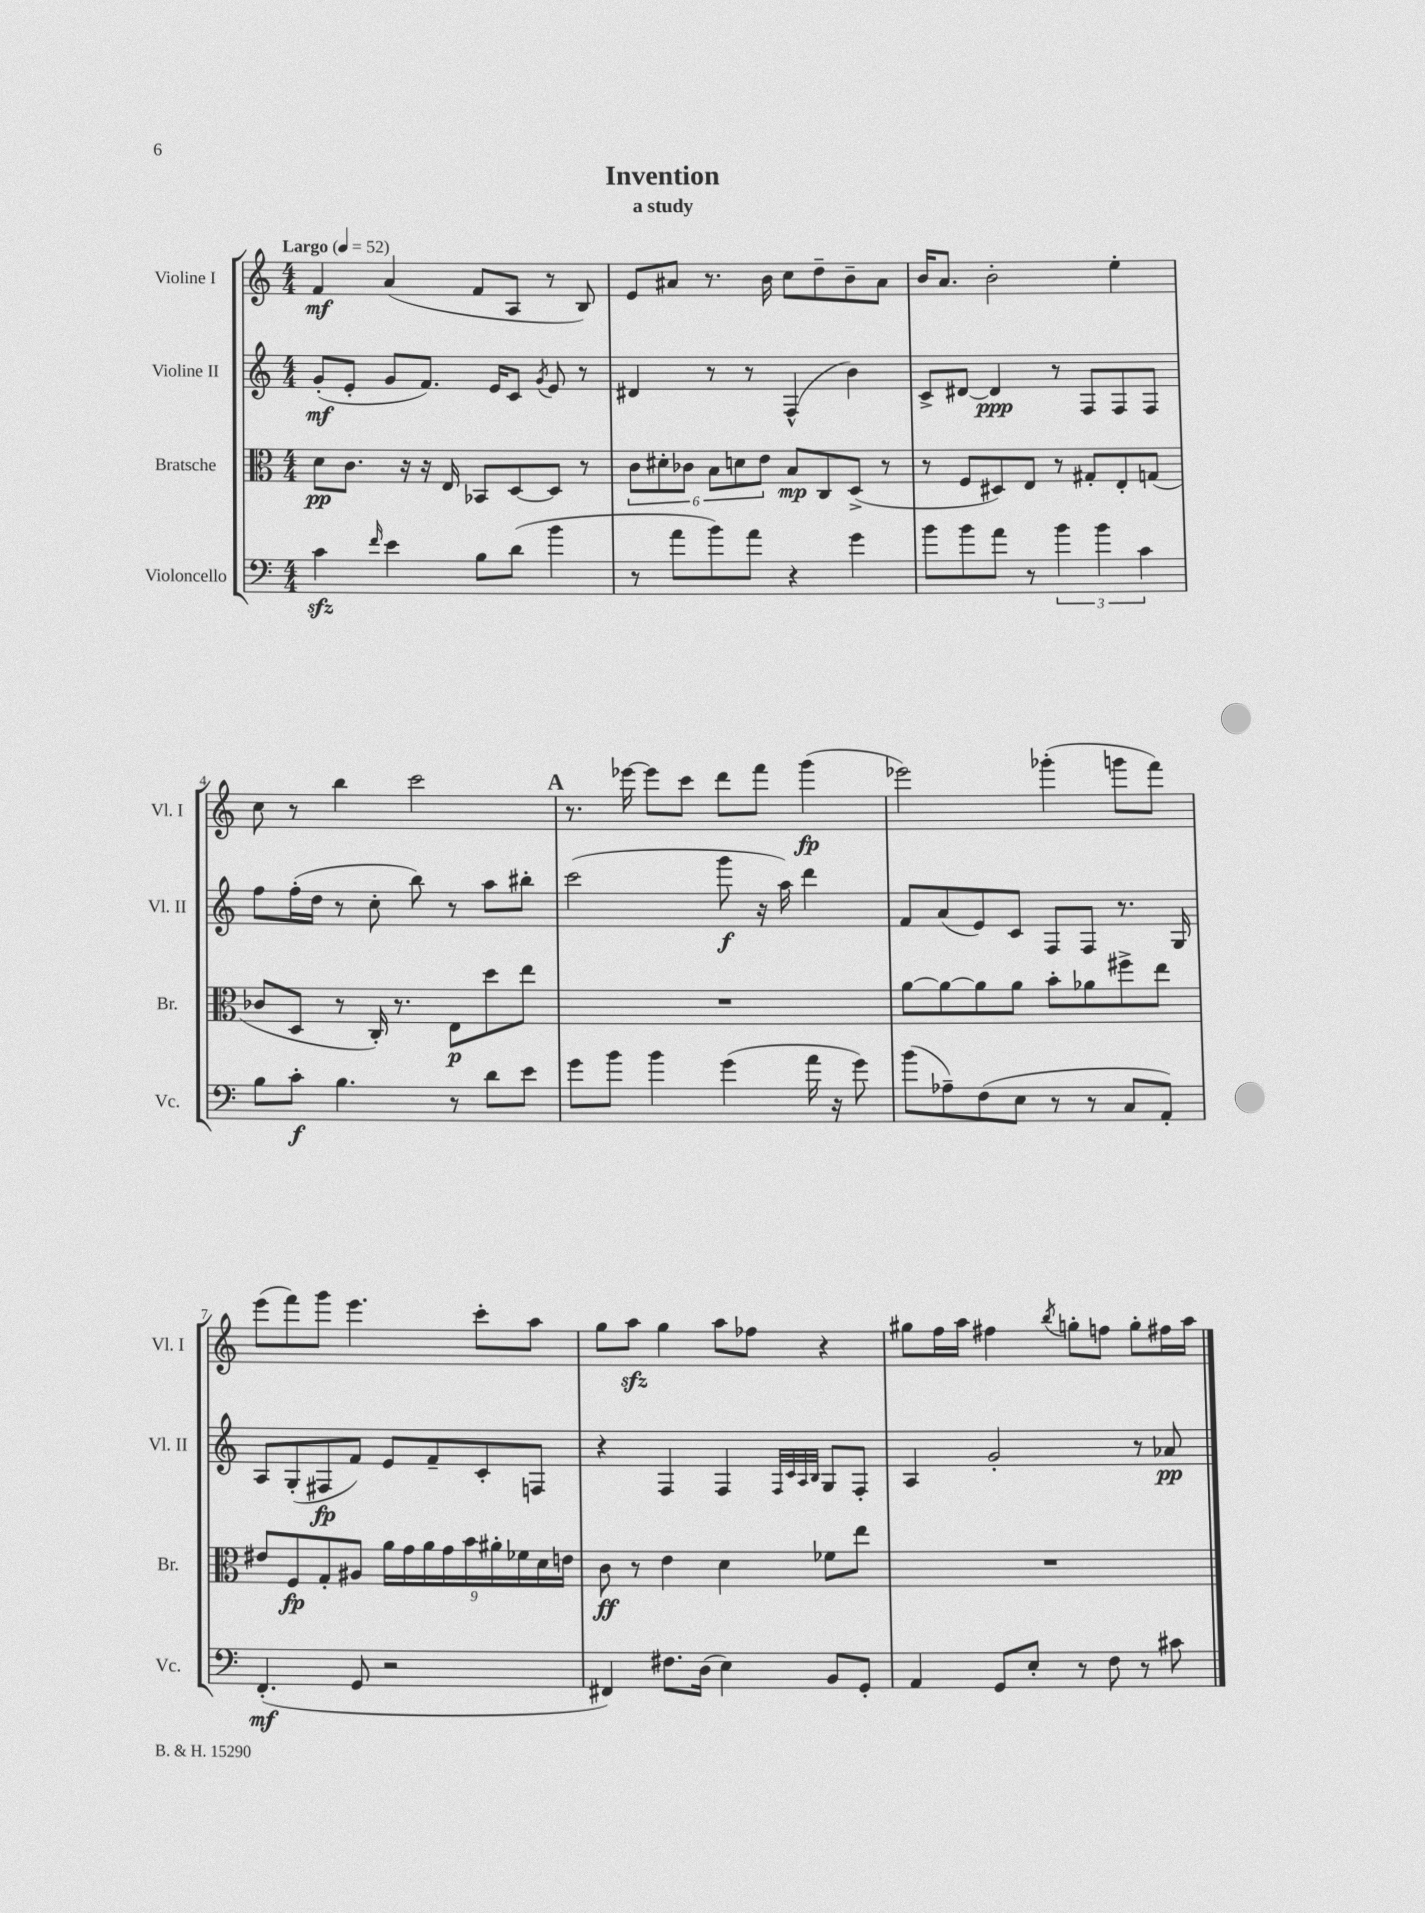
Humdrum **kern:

**kern	**dynam	**kern	**dynam	**kern	**dynam	**kern	**dynam
*part4	*part4	*part3	*part3	*part2	*part2	*part1	*part1
*staff4	*staff4	*staff3	*staff3	*staff2	*staff2	*staff1	*staff1
*I"Violoncello	*	*I"Bratsche	*	*I"Violine II	*	*I"Violine I	*
*I'Vc.	*	*I'Br.	*	*I'Vl. II	*	*I'Vl. I	*
*clefF4	*	*clefC3	*	*clefG2	*	*clefG2	*
*k[]	*	*k[]	*	*k[]	*	*k[]	*
*M4/4	*	*M4/4	*	*M4/4	*	*M4/4	*
*MM52	*	*MM52	*	*MM52	*	*MM52	*
=1	=1	=1	=1	=1	=1	=1	=1
!	!	!	!	!	!	!LO:TX:a:B:t=Largo	!
4czz\	.	8d\L	pp	(8g'/L	mf	4f/	mf
.	.	8.c\J	.	8e'/J	.	.	.
16qqf/	.	.	.	.	.	.	.
4e\	.	.	.	8g/L	.	(4a/	.
.	.	16r	.	.	.	.	.
.	.	16r	.	8.f/J)	.	.	.
.	.	16E/	.	.	.	.	.
8B\L	.	8BB-X/L	.	.	.	8f/L	.
.	.	.	.	16e/KL	.	.	.
(8d\J	.	[8D/	.	8c/J	.	8A/J	.
.	.	.	.	8qg/	.	.	.
4b\	.	8D/J]	.	8e/	.	8r	.
.	.	8r	.	8r	.	8B/)	.
=2	=2	=2	=2	=2	=2	=2	=2
8r	.	12c\L	.	4d#X/	.	8e/L	.
.	.	12d#X'\	.	.	.	.	.
8a\L	.	.	.	.	.	8a#X/J	.
.	.	12c-X\J	.	.	.	.	.
8b\)	.	12B\L	.	8r	.	8.r	.
.	.	12dn\	.	.	.	.	.
8a\J	.	.	.	8r	.	.	.
.	.	12e\J	.	.	.	.	.
.	.	.	.	.	.	16b\	.
4r	.	8B/L	mp	(4F^^/	.	8cc\L	.
.	.	8C/	.	.	.	8dd~\	.
4g\	.	(8D^/J	.	4b\)	.	8b~\	.
.	.	8r	.	.	.	8a#\J	.
=3	=3	=3	=3	=3	=3	=3	=3
8b\L	.	8r	.	8c^/L	.	16b/KL	.
.	.	.	.	.	.	8.a/J	.
8b\	.	8F/L	.	[8d#X/J	.	.	.
8a\J	.	8D#X/)	.	4d#/]	ppp	2b'\	.
8r	.	8E/J	.	.	.	.	.
6b\	.	8r	.	8r	.	.	.
.	.	8G#X'/L	.	8F/L	.	.	.
6b\	.	.	.	.	.	.	.
.	.	8E'/	.	8F/	.	4ee'\	.
6c\	.	.	.	.	.	.	.
.	.	(8Gn/J	.	8F/J	.	.	.
!!LO:LB:g=z
=4	=4	=4	=4	=4	=4	=4	=4
8B\L	.	8c-X/L	.	8ff\L	.	8cc\	.
8c'\J	f	8D/J	.	(16ff'\L	.	8r	.
.	.	.	.	16dd\JJ	.	.	.
4.B\	.	8r	.	8r	.	4bb\	.
.	.	16C'/)	.	8cc'\	.	.	.
.	.	8.r	.	.	.	.	.
.	.	.	.	8bb\)	.	2ccc\	.
8r	.	8E\L	p	8r	.	.	.
8d\L	.	8dd\	.	8aa\L	.	.	.
8e\J	.	8ee\J	.	8bb#X'\J	.	.	.
!!LO:REH:place=s1:t=A
=5	=5	=5	=5	=5	=5	=5	=5
8g\L	.	1r	.	(2ccc\	.	8.r	.
8b\J	.	.	.	.	.	.	.
.	.	.	.	.	.	[16eee-X\	.
4b\	.	.	.	.	.	8eee-\L]	.
.	.	.	.	.	.	8ccc\J	.
(4g\	.	.	.	8ggg\	f	8ddd\L	.
.	.	.	.	16r	.	8fff\J	.
.	.	.	.	16aa\)	.	.	.
16a\	.	.	.	4ddd\	.	(4ggg\	fp
16r	.	.	.	.	.	.	.
8g\)	.	.	.	.	.	.	.
=6	=6	=6	=6	=6	=6	=6	=6
(8b\L	.	[8a\L	.	8f/L	.	2eee-X\)	.
8A-X~\)	.	8a\_	.	(8a/	.	.	.
(8F\	.	8a\]	.	8e/)	.	.	.
8E\J	.	8a\J	.	8c/J	.	.	.
8r	.	8b'\L	.	8F/L	.	(4ggg-X'\	.
8r	.	8a-X\	.	8F/J	.	.	.
8C/L	.	8ff#X^\	.	8.r	.	8gggn\L	.
8AA'/J)	.	8ee\J	.	.	.	8fff\J)	.
.	.	.	.	16G/	.	.	.
!!LO:LB:g=z
=7	=7	=7	=7	=7	=7	=7	=7
(4.FF'/	mf	8e#X/L	.	8A/L	.	(8eee\L	.
.	.	8F/	fp	(8G'/	.	8fff\)	.
.	.	8G'/	.	8F#X/	fp	8ggg\J	.
8GG/	.	8A#X/J	.	8f/J)	.	4.eee\	.
2r	.	18a\LL	.	8e/L	.	.	.
.	.	18g\	.	.	.	.	.
.	.	18a\	.	.	.	.	.
.	.	.	.	8f~/	.	.	.
.	.	18g\	.	.	.	.	.
.	.	18b\	.	.	.	.	.
.	.	.	.	8c'/	.	8ccc'\L	.
.	.	18a#X'\	.	.	.	.	.
.	.	18f-X\	.	.	.	.	.
.	.	.	.	8Fn/J	.	8aa\J	.
.	.	18d\	.	.	.	.	.
.	.	18en\JJ	.	.	.	.	.
=8	=8	=8	=8	=8	=8	=8	=8
4FF#X/)	.	8c\	ff	4r	.	8gg\L	.
.	.	8r	.	.	.	8aazz\J	.
8.F#X\L	.	4e\	.	4F/	.	4gg\	.
(16D\Jk	.	.	.	.	.	.	.
4E\)	.	4d\	.	4F/	.	8aa\L	.
.	.	.	.	.	.	8ff-X\J	.
.	.	.	.	32qqF/LLL	.	.	.
.	.	.	.	32qqc/	.	.	.
.	.	.	.	32qqA/	.	.	.
.	.	.	.	32qqB/JJJ	.	.	.
8BB/L	.	8f-X\L	.	8G/L	.	4r	.
8GG'/J	.	8ee\J	.	8F'/J	.	.	.
=9	=9	=9	=9	=9	=9	=9	=9
4AA/	.	1r	.	4A/	.	8gg#X\L	.
.	.	.	.	.	.	16ff\L	.
.	.	.	.	.	.	16aa\JJ	.
8GG/L	.	.	.	2g'/	.	4ff#X\	.
8E'/J	.	.	.	.	.	.	.
.	.	.	.	.	.	8qbb/	.
8r	.	.	.	.	.	8ggn'\L	.
8F\	.	.	.	.	.	8ffn\J	.
8r	.	.	.	8r	.	8gg'\L	.
8c#X\	.	.	.	8a-X/	pp	16ff#X\L	.
.	.	.	.	.	.	16aa\JJ	.
==	==	==	==	==	==	==	==
*-	*-	*-	*-	*-	*-	*-	*-
